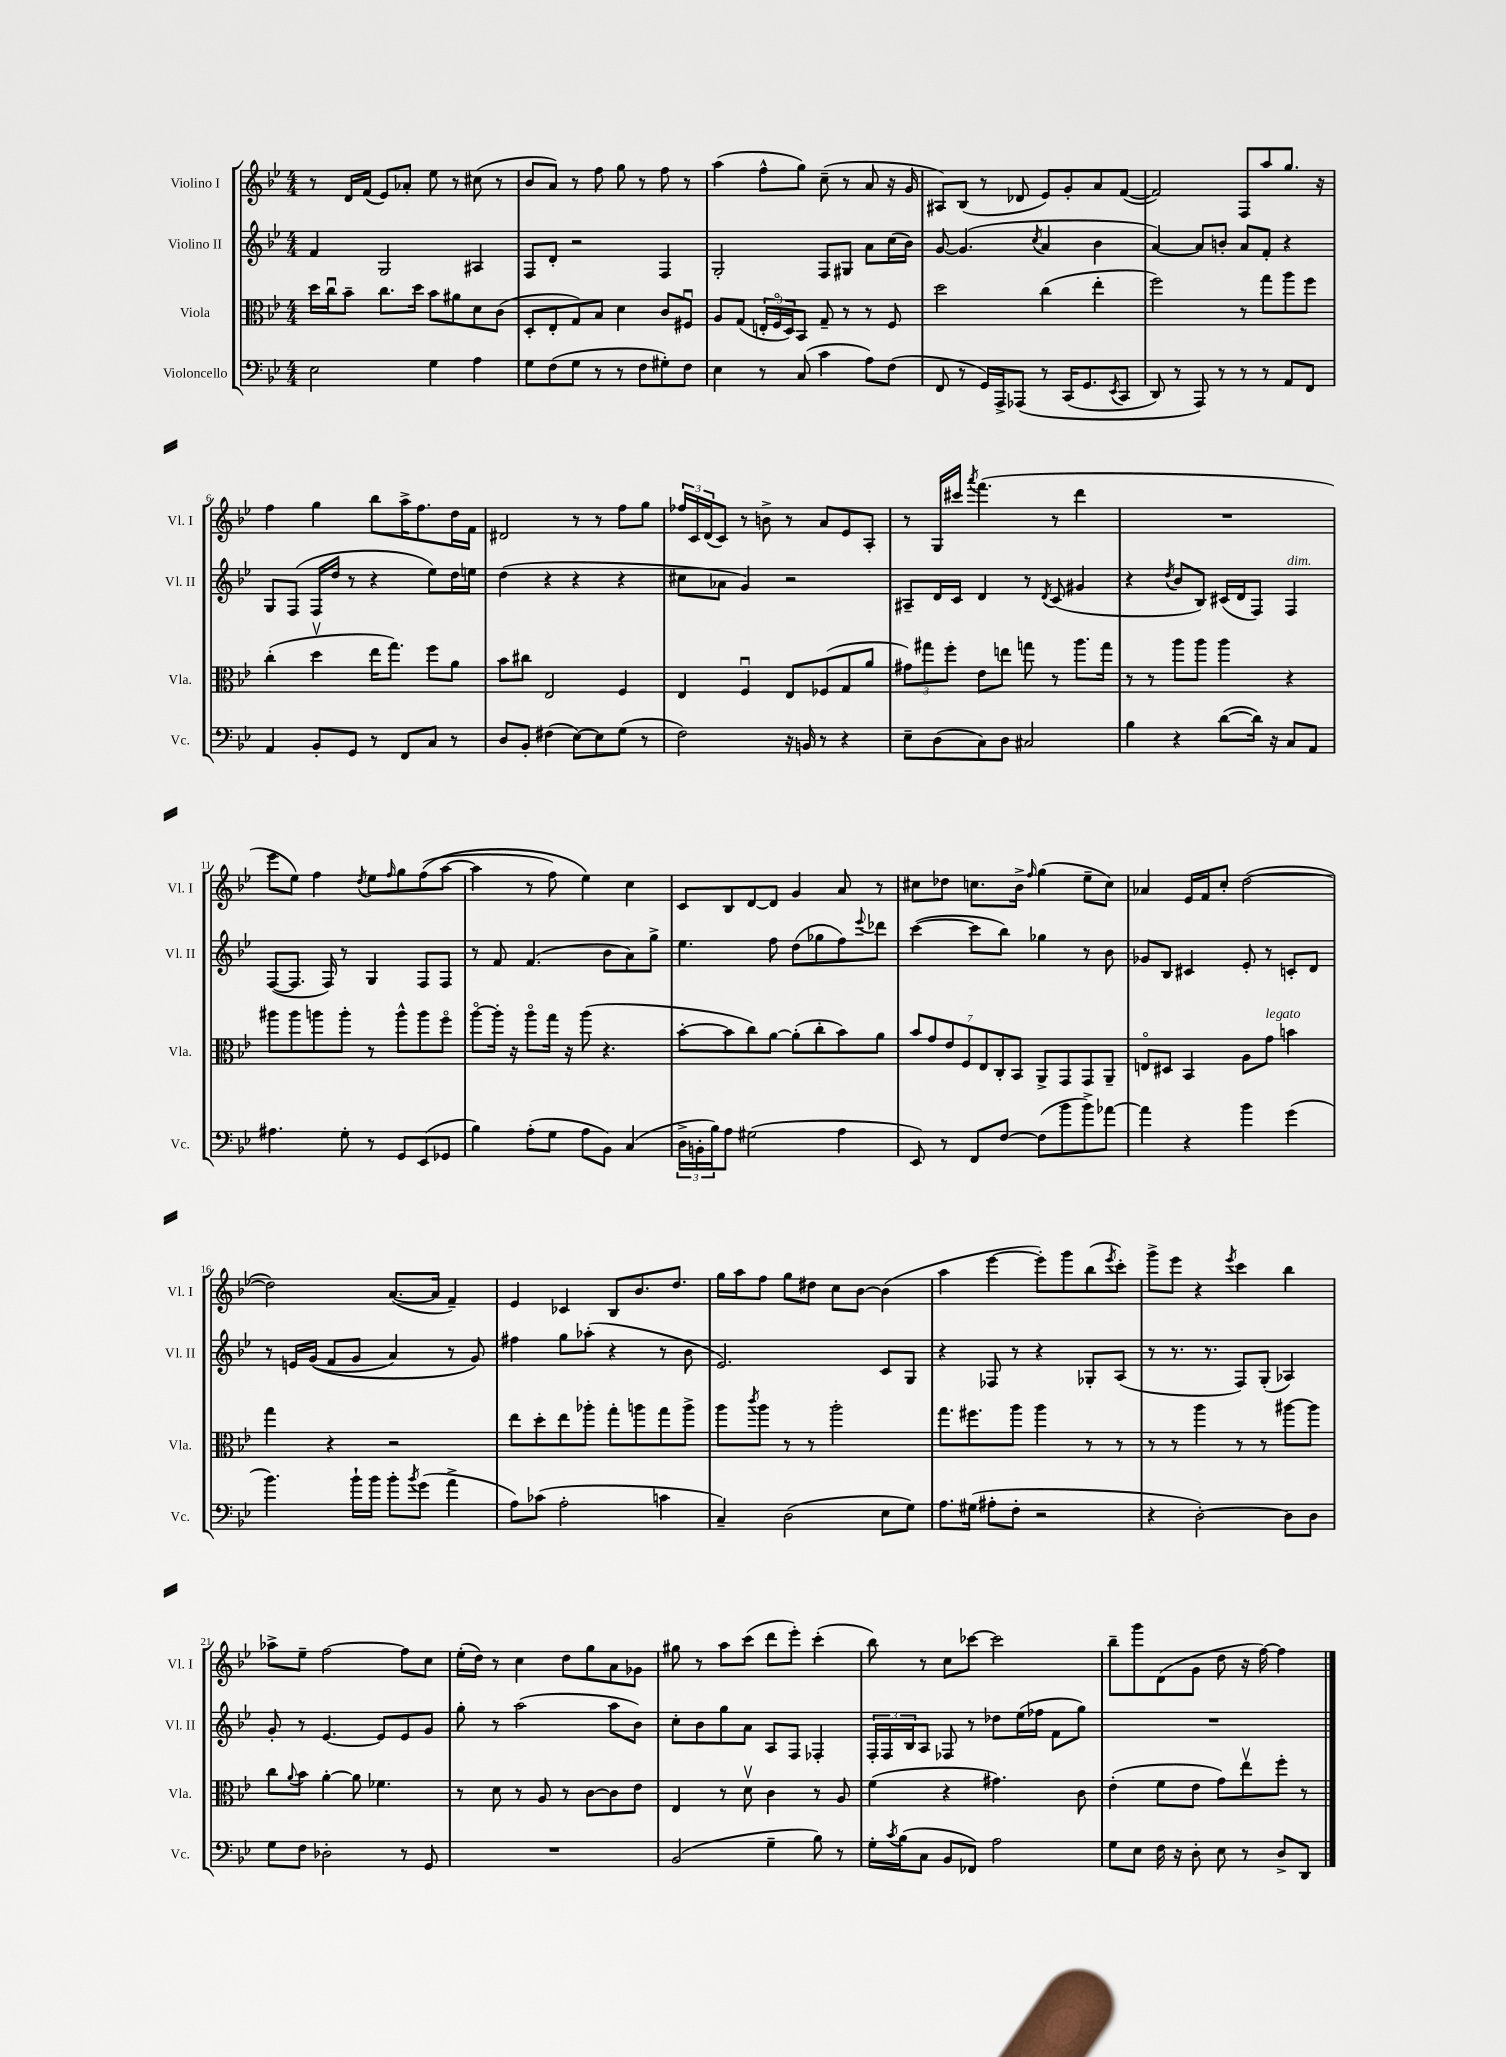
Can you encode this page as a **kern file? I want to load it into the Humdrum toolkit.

**kern	**kern	**kern	**kern
*part4	*part3	*part2	*part1
*staff4	*staff3	*staff2	*staff1
*I"Violoncello	*I"Viola	*I"Violino II	*I"Violino I
*I'Vc.	*I'Vla.	*I'Vl. II	*I'Vl. I
*clefF4	*clefC3	*clefG2	*clefG2
*k[b-e-]	*k[b-e-]	*k[b-e-]	*k[b-e-]
*M4/4	*M4/4	*M4/4	*M4/4
=1	=1	=1	=1
2E-\	16dd\LL	4f/	8r
.	16ccu\J	.	.
.	8b-~\J	.	16d/LL
.	.	.	(16f/JJ
.	8.cc\L	2G/	8e-/L)
.	.	.	8a-X'/J
.	16dd\Jk	.	.
4G\	8b-\L	.	8ee-\
.	8a#X\	.	8r
4A\	8d\	4A#X/	(8cc#X\
.	(8c\J	.	8r
=2	=2	=2	=2
8G\L	8D'/L	8F/L	8b-/L
(8F\	8E-'/	8d'/J	8a/J)
8G\J	8G/)	2r	8r
8r	8B-/J	.	8ff\
8r	4d\	.	8gg\
8F\L	.	.	8r
8G#X'\)	8c/L	4F/	8ff\
8F\J	8F#Xu/J	.	8r
=3	=3	=3	=3
4E-\	8A/L	2G'/	(4aa\
.	(8G/J	.	.
8r	24En'/LL	.	8ff^^\L
.	24F/	.	.
.	24D/J)	.	.
(8C/	8BB-/J	.	8gg\J)
4c\	8G~/	8F/L	(8cc~\
.	8r	8G#X/J	8r
8A\L)	8r	8a\L	8a/
(8F\J	8F/	(16cc\L	16r
.	.	16b-\JJ)	16g/
=4	=4	=4	=4
8FF/	2dd\	[8g/	8A#X/L)
8r	.	(4.g/]	(8B-/J
16GG/LL)	.	.	8r
16AAA^/J	.	.	.
(8AAA-X/J	.	.	8d-X/
.	.	8qcc/	.
8r	(4cc\	4a/	8e-/L)
(16CC/KL	.	.	8g'/
8.GG/	.	.	.
.	4ee-'\	4b-\	8a/
8qEE-/	.	.	.
8CC/J	.	.	([8f/J
=5	=5	=5	=5
8DD/)	2ff\)	[4a/)	2f/])
8r	.	.	.
8AAA/)	.	8a/L]	.
8r	.	8bn'/J	.
8r	8r	8a/L	8F/L
8r	8gg\L	8f'/J	8aa/
8AA/L	8aa\	4r	8.gg/J
8FF/J	8ff\J	.	.
.	.	.	16r
!!LO:LB:g=z
=6	=6	=6	=6
4AA/	(4cc'\	8G/L	4ff\
.	.	(8F/J	.
8BB-'/L	4ddv\	16F/LL	4gg\
.	.	16dd/JJ	.
8GG/J	.	8r	.
8r	16ee-\KL	4r	8bb-\L
.	8.gg\J)	.	.
8FF/L	.	.	16aa^\K
.	.	.	8.ff\
8C/J	8ff\L	8ee-\L)	.
8r	8a\J	16dd\L	16dd\L
.	.	16een\JJ	16f\JJ
=7	=7	=7	=7
8D/L	8b-\L	(4dd\	2d#X/
8BB-'/J	8cc#X\J	.	.
(4F#X\	2E-/	4r	.
[8E-\L)	.	4r	8r
8E-\]	.	.	8r
(8G\J	4F/	4r	8ff\L
8r	.	.	8gg\J
=8	=8	=8	=8
2F\)	4E-/	8cc#X\L	24ff-X/LL
.	.	.	24c/
.	.	.	(24d/J
.	.	8a-X\J	8c/J)
.	4Fu/	4g/)	8r
.	.	.	8bn^\
16r	8E-/L	2r	8r
16BBn/	.	.	.
8r	(8F-X/	.	8a/L
4r	8G/	.	8e-/
.	8a/J	.	8A'/J
=9	=9	=9	=9
8E-~\L	12g#X\L)	8A#X~/L	8r
.	12gg#X\	.	.
(8D\	.	16d/L	16G/LL
.	12ff'\J	.	.
.	.	16c/JJ	16ccc#X/JJ
.	.	.	8qaaa/
8C\)	8e-\L	4d/	(4.fff\
8D\J	8een\J	.	.
2C#X/	8ggn\	8r	.
.	.	8qd/	.
.	8r	(8c/	8r
.	8.aa\L	4g#X/	4ddd\
.	16gg\Jk	.	.
=10	=10	=10	=10
4B-\	8r	4r	1r
.	8r	.	.
.	.	8qdd/	.
4r	8aa\L	8b-/L	.
.	8aa\J	8B-/J)	.
([8d\L	4aa\	(16c#X/LL	.
.	.	16d/J	.
16d\Jk])	.	8F/J)	.
16r	.	.	.
!	!	!LO:TX:a:i:t=dim.	!
8C/L	4r	4F/	.
8AA/J	.	.	.
!!LO:LB:g=z
=11	=11	=11	=11
4.A#X\	8aa#X\L	([8F/L	8eee-\L
.	8aa#\	8.F/J]	8ee-\J)
.	8aan\	.	4ff\
.	.	16F/)	.
8G'\	8aa'\J	8r	.
.	.	.	8qdd/
8r	8r	4G/	8ee-\L
.	.	.	16qqff/
8GG/L	8aa^^\L	.	8gg\
(8EE-/	8aa\	8F/L	((8ff\
8GG-X/J	8ff\J	8F/J	[8aa\J
=12	=12	=12	=12
4B-\)	[8aa\L	8r	4aa\]
.	16aa'\Jk]	8f/	.
.	16r	.	.
(8A'\L	8aa\L	(4.f/	8r
8G\J	16gg\Jk	.	8ff\)
.	16r	.	.
8A\L	(8aa\	.	4ee-\)
8BB-\J)	4.r	8b-\L	.
(4C/	.	8a\)	4cc\
.	.	8gg^\J	.
=13	=13	=13	=13
24D^\LL	[8b-'\L	4.ee-\	8c/L
24BBn'\	.	.	.
24B-\J)	.	.	.
8A\J	8b-\]	.	8B-/
(2G#X\	8cc\)	.	[8d/
.	[8a\J	8ff\	8d/J]
.	(8a'\L]	(8dd\L	4g/
.	8cc'\	8gg-X\	.
4A\	8b-\)	8ff\)	8a/
.	.	8qqeee-/	.
.	8a\J	8ddd-X\J	8r
=14	=14	=14	=14
8EE-/)	14b-/L	([4ccc\	8cc#X\L
.	14g/	.	.
8r	.	.	8dd-X\J
.	14e-/	.	.
.	14F/	.	.
8FF/L	.	8ccc\L]	8.ccn\L
.	14E-/	.	.
.	14C'/	.	.
[8F/J	.	8bb-\J)	.
.	14BB-/J	.	.
.	.	.	16b-^\Jk
.	.	.	16qqff/
(8F\L]	8AA^/L	4gg-X\	(4gg\
8b-\	8GG/	.	.
8b-^\)	8GG/	8r	8ee-~\L
[8a-X\J	8AA~/J	8b-\	8cc\J)
=15	=15	=15	=15
4a-\]	8En/L	8g-X/L	4a-X/
.	8D#X/J	8B-/J	.
4r	4BB-/	4c#X/	16e-/LL
.	.	.	16f/J
.	.	.	8cc'/J
4b-\	8A\L	8e-'/	([2dd\
!	!LO:TX:a:i:t=legato	!	!
.	8g\J	8r	.
(4g\	4bn\	8cn'/L	.
.	.	8d/J	.
!!LO:LB:g=z
=16	=16	=16	=16
4.b-\)	4gg\	8r	2dd\])
.	.	16en/LL	.
.	.	((16g/JJ	.
.	4r	8f/L	.
16b-`\LL	.	8g/J	.
16b-\JJ	.	.	.
8b-'\L	2r	4a/)	([8.a/L
8qb-/	.	.	.
(8g\J	.	.	.
.	.	.	16a/Jk]
4a^\	.	8r	4f~/)
.	.	8g/)	.
=17	=17	=17	=17
8A\L)	8ee-\L	4ff#X\	4e-/
(8c-X\J	8dd'\	.	.
2A'\	8ee-\	8gg\L	4c-X/
.	8aa-X'\J	(8aa-X'\J	.
.	8gg'\L	4r	8B-/L
.	8aan\	.	8.b-/
4cn\	8gg\	8r	.
.	.	.	8.dd/J
.	8aa^\J	8b-\	.
=18	=18	=18	=18
4C~/)	8aa\L	2.e-/)	16gg\LL
.	.	.	16aa\J
.	8qccc/	.	.
.	8aa\J	.	8ff\J
(2D\	8r	.	8gg\L
.	8r	.	8dd#X\J
.	2aa'\	.	8cc\L
.	.	.	[8b-\J
8E-\L	.	8c/L	(4b-\]
8G\J)	.	8G/J	.
=19	=19	=19	=19
8.A\L	8.gg\L	4r	4aa\
(16G#X\Jk	8.ff#X\	.	.
8A#X'\L	.	8F-X/	[4eee-\
8F'\J	8aa\J	8r	.
2r	4aa\	4r	8eee-'\L])
.	.	.	8ggg\
.	8r	8G-X'/L	(8bb-\
.	.	.	8qeee-/
.	8r	(8A/J	8ccc'\J)
=20	=20	=20	=20
4r	8r	8r	8ggg^\L
.	8r	8.r	8eee-\J
[2D'\)	4aa\	.	4r
.	.	8.r	.
.	.	.	8qeee-/
.	8r	8F/L)	4ccc\
.	8r	(8G'/J	.
8D\L]	[8aa#X\L	4A-X/)	4bb-\
8D\J	8aa#\J]	.	.
!!LO:LB:g=z
=21	=21	=21	=21
8G\L	8cc\L	8g'/	8aa-X^\L
.	8qqa/	.	.
8F\J	8b-\J	8r	8ee-~\J
2D-X'\	[4a'\	[4.e-/	[2ff\
.	8a\]	.	.
.	4.f-X\	8e-/L]	.
8r	.	8e-/	8ff\L]
8GG/	.	8g/J	8cc\J
=22	=22	=22	=22
1r	8r	8gg'\	(16ee-'\LL
.	.	.	16dd\JJ)
.	8d\	8r	8r
.	8r	(2aa\	4cc\
.	8A/	.	.
.	8r	.	8dd\L
.	[8c\L	.	8gg\
.	8c\]	8aa\L	8a\
.	8e-\J	8b-\J)	8g-X\J
=23	=23	=23	=23
(2BB-/	4E-/	8cc'\L	8gg#X\
.	.	8b-\	8r
.	8r	8gg\	8aa\L
.	8dv\	8a\J	(8ccc\J
4G~\	4c\	8A/L	8ddd\L
.	.	8F/J	8eee-'\J)
8B-\)	8r	4F-X'/	(4ccc'\
8r	8A/	.	.
=24	=24	=24	=24
16G'\LL	(4f\	24F'/LL	8bb-\)
.	.	24F/	.
8qc/	.	.	.
(16B-\J	.	.	.
.	.	24B-/J	.
8C\J	.	8A/J	8r
8BB-/L	4r	8F-X/	8cc\L
8FF-X/J)	.	8r	[8ccc-X\J
2A\	4.g#X\)	8dd-X\L	2ccc-\]
.	.	(16ee-\L	.
.	.	16ff-X\JJ	.
.	.	8f\L	.
.	8c\	8gg\J)	.
=25	=25	=25	=25
8G\L	(4e-'\	1r	8bb-~\L
8E-\J	.	.	8ggg\
16F\	8f\L	.	(8d\
16r	.	.	.
8D'\	8e-\J	.	8g\J
8E-\	8g\L)	.	8dd\
8r	8ee-v\	.	16r
.	.	.	[16ff\)
8D^/L	8ff'\J	.	4ff\]
8DD/J	8r	.	.
==	==	==	==
*-	*-	*-	*-
